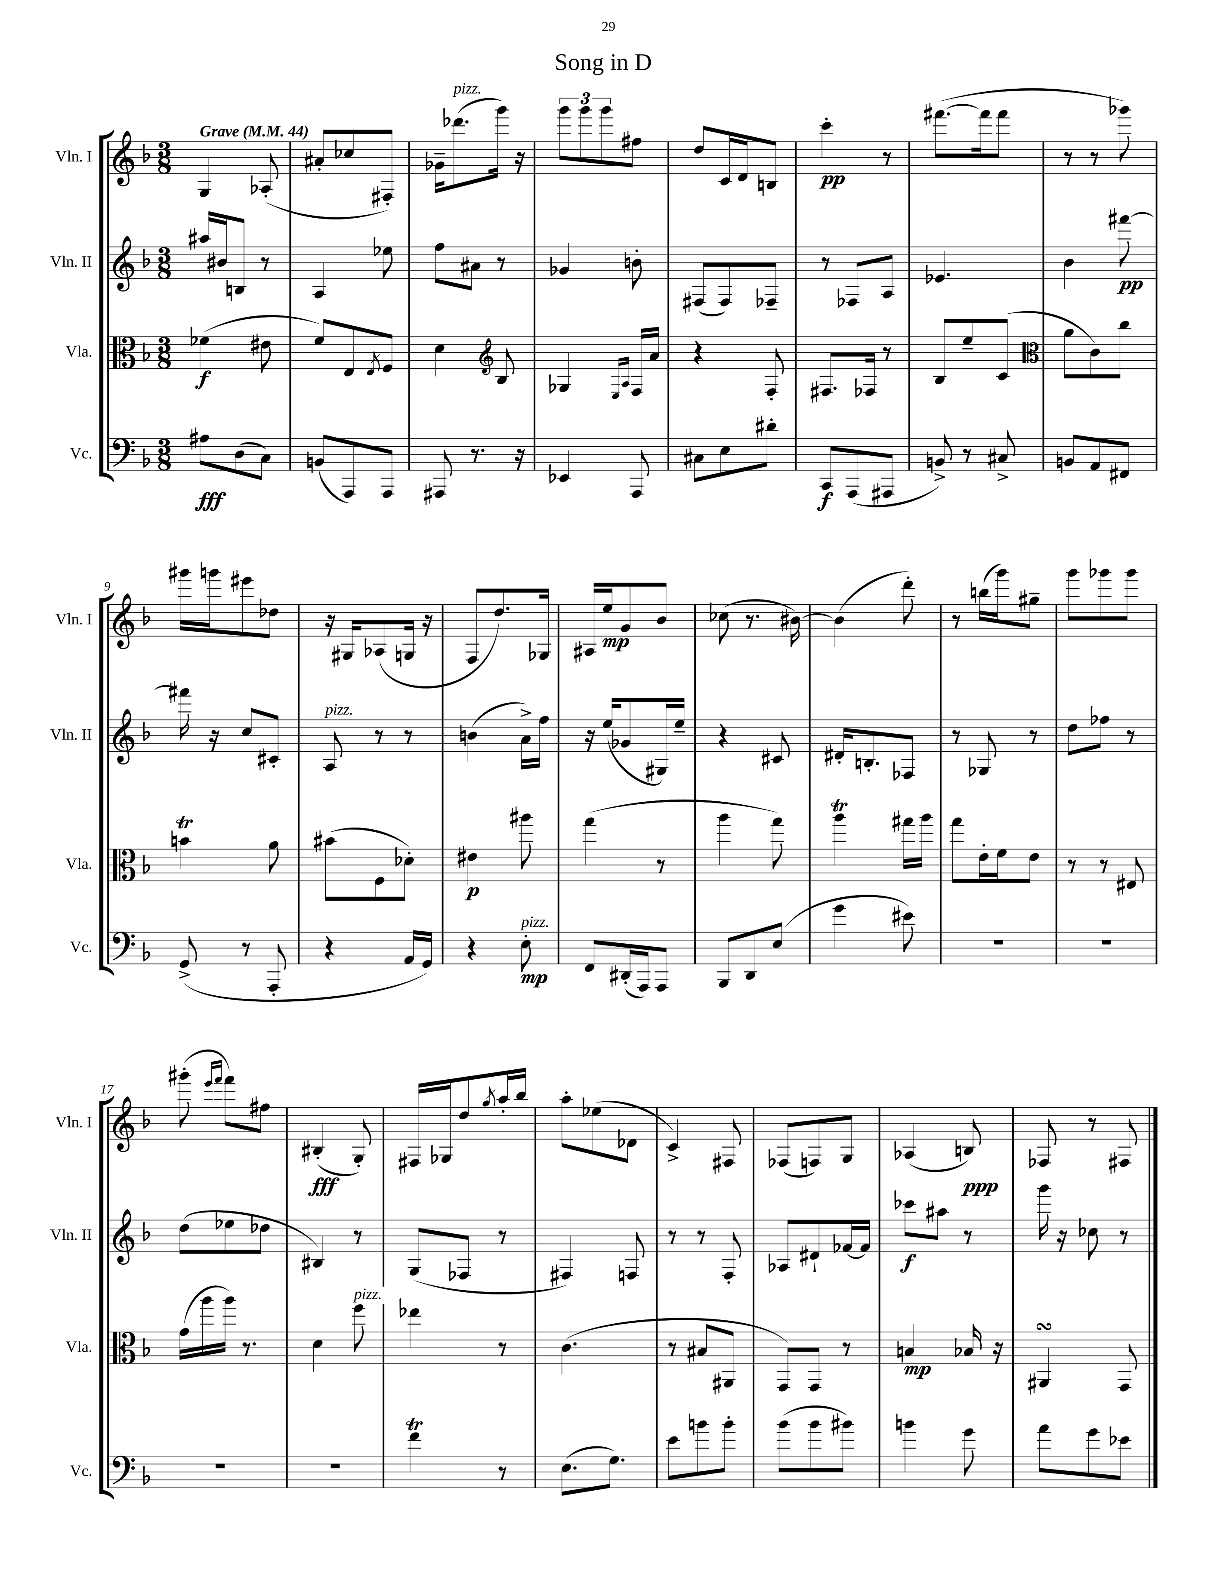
\header { title = "Song in D" }
<<
\new StaffGroup <<
\new Staff = "s0" \with { instrumentName = "Vln. I" shortInstrumentName = "Vln. I" } {
    \clef treble \key f \major \numericTimeSignature \time 3/8 \tempo "Grave" 4 = 44
    g4 aes8-.( |
    ais'8-. ces''8 fis8-.) |
    ges'16-- des'''8.^\markup { \italic "pizz." }( g'''16) r16 |
    \tuplet 3/2 { g'''8 g'''8 g'''8 } fis''8 |
    d''8 c'16 d'16 b8 |
    c'''4-.\pp r8 |
    fis'''8.~( fis'''16 fis'''8 |
    r8 r8 ges'''8) |
    gis'''16 g'''16 eis'''8 des''8 |
    r16 gis16 aes8( g16 r16 |
    f8 d''8.) ges16 |
    ais16 e''16\mp g'8 bes'8 |
    ces''8( r8. bis'16~) |
    bis'4( d'''8-.) |
    r8 b''16( g'''16) gis''8-- |
    g'''8 ges'''8 ges'''8 |
    gis'''8-.( \grace { e'''16 f'''16 } f'''8) fis''8 |
    bis4-.\fff( g8-.) |
    fis16 ges16 d''8 \acciaccatura { g''8 } a''16-. bes''16 |
    a''8-. ees''8( des'8 |
    c'4->) fis8 |
    fes8( f8) g8 |
    aes4( b8\ppp) |
    fes8 r8 fis8 \bar "|." |
}
\new Staff = "s1" \with { instrumentName = "Vln. II" shortInstrumentName = "Vln. II" } {
    \clef treble \key f \major \numericTimeSignature \time 3/8
    ais''16 bis'16 b8 r8 |
    a4 ees''8 |
    f''8 ais'8 r8 |
    ges'4 b'8-. |
    fis8( fis8) fes8-- |
    r8 fes8 a8 |
    ees'4. |
    bes'4 fis'''8~\pp |
    fis'''16 r16 c''8 cis'8-. |
    a8^\markup { \italic "pizz." } r8 r8 |
    b'4( a'16->) f''16 |
    r16 e''16( ges'8 gis16) e''16-- |
    r4 cis'8 |
    dis'16-. b8.-. fes8 |
    r8 ges8 r8 |
    d''8 fes''8 r8 |
    d''8( ees''8 des''8 |
    bis4) r8 |
    g8( fes8 r8 |
    fis4) f8 |
    r8 r8 f8-. |
    aes8 dis'8-! fes'16~ fes'16 |
    ces'''8\f ais''8 r8 |
    g'''16 r16 ces''8 r8 \bar "|." |
}
\new Staff = "s2" \with { instrumentName = "Vla." shortInstrumentName = "Vla." } {
    \clef alto \key f \major \numericTimeSignature \time 3/8
    fes'4\f( eis'8 |
    f'8) e8 \acciaccatura { e8 } f8 |
    d'4 \clef treble bes8 |
    ges4 \grace { e16 a16 } f16 a'16 |
    r4 f8-. |
    fis8. fes16 r8 |
    bes8 e''8-- c'8( |
    \clef alto a'8 c'8) c''8 |
    b'4\trill a'8 |
    bis'8( f8 des'8-.) |
    eis'4\p ais''8 |
    g''4( r8 |
    a''4 g''8) |
    a''4\trill gis''16 a''16 |
    g''8 e'16-. f'16 e'8 |
    r8 r8 eis8 |
    g'16( a''16 a''16) r8. |
    d'4 f''8^\markup { \italic "pizz." } |
    ees''4 r8 |
    c'4.( |
    r8 bis8 ais,8 |
    g,8) g,8 r8 |
    b4\mp bes16 r16 |
    ais,4\turn g,8 \bar "|." |
}
\new Staff = "s3" \with { instrumentName = "Vc." shortInstrumentName = "Vc." } {
    \clef bass \key f \major \numericTimeSignature \time 3/8
    ais8\fff d8( c8) |
    b,8( a,,8) a,,8 |
    ais,,8 r8. r16 |
    ees,4 a,,8 |
    cis8 e8 dis'8-. |
    c,8\f a,,8( ais,,8 |
    b,8->) r8 cis8-> |
    b,8 a,8 fis,8 |
    g,8->( r8 a,,8-. |
    r4 a,16 g,16) |
    r4 e8-.\mp^\markup { \italic "pizz." } |
    f,8 dis,16-.( a,,16) a,,8 |
    bes,,8 d,8 e8( |
    g'4 eis'8) |
    R4. |
    R4. |
    R4. |
    R4. |
    f'4\trill r8 |
    e8.( g8.) |
    e'8 b'8 b'8-. |
    bes'8( bes'8 bis'8) |
    b'4 g'8 |
    a'8 g'8 ees'8 \bar "|." |
}
>>
>>
